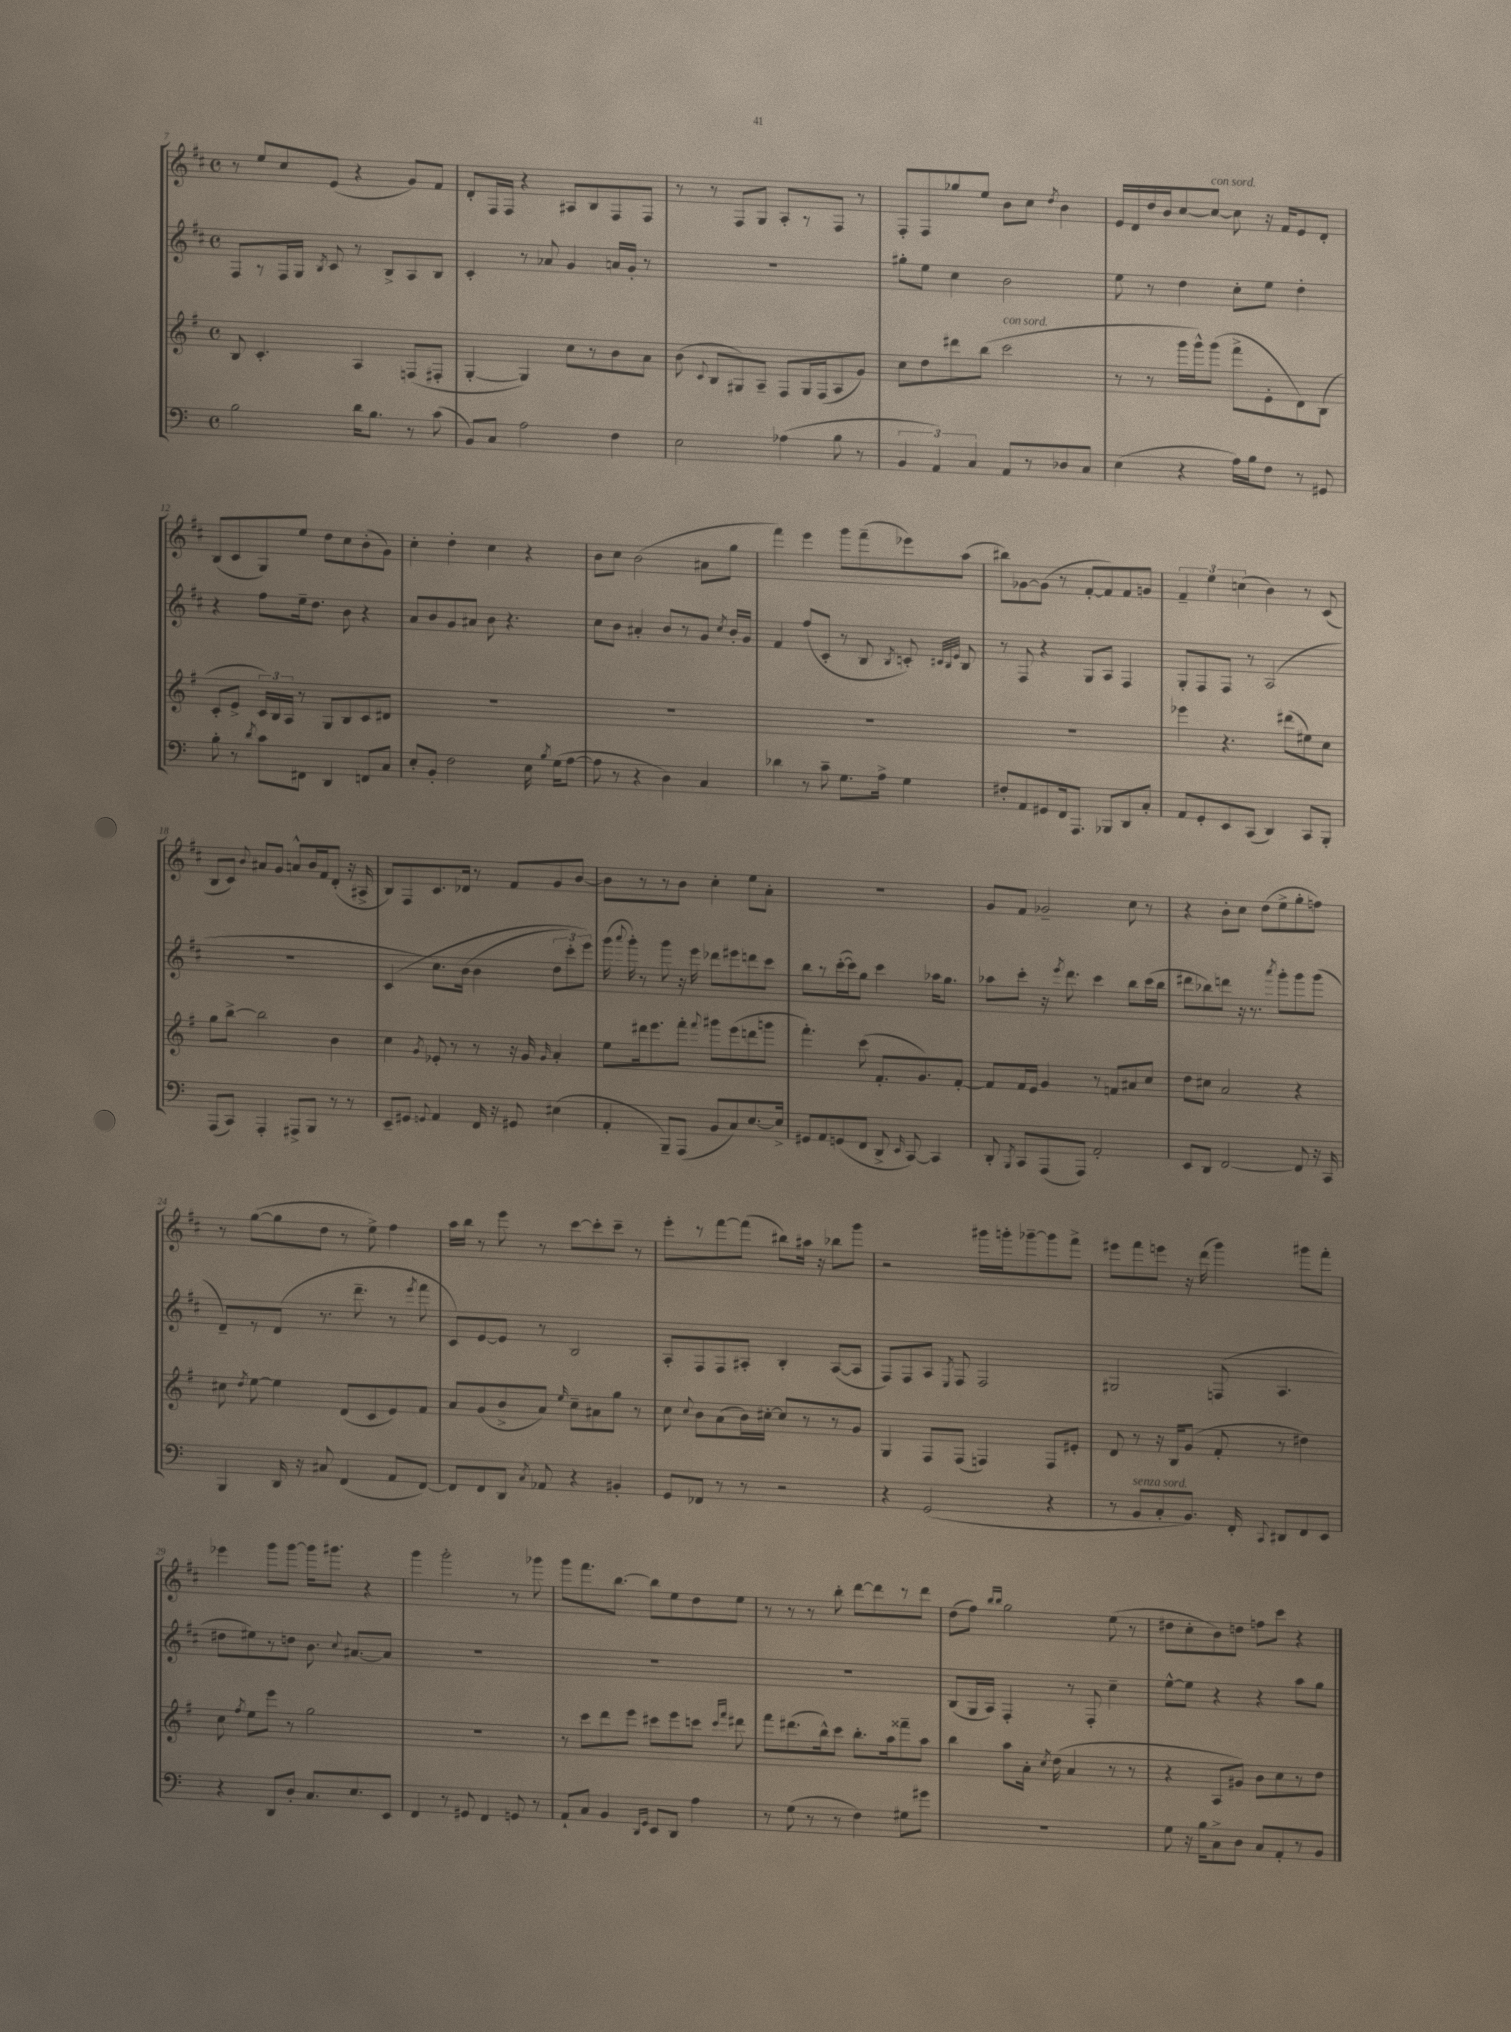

**kern	**kern	**kern	**kern
*part4	*part3	*part2	*part1
*staff4	*staff3	*staff2	*staff1
*clefF4	*clefG2	*clefG2	*clefG2
*k[]	*k[f#]	*k[f#c#]	*k[f#c#]
*M4/4	*M4/4	*M4/4	*M4/4
*met(c)	*met(c)	*met(c)	*met(c)
=7	=7	=7	=7
2B\	8B/	8F#/L	8r
.	4.c'/	8r	8ee/L
.	.	16F#/L	8cc#/
.	.	16G/JJ	.
.	.	8qB/	.
.	.	8c#/	(8e/J
16d\KL	4A/	8r	4r
8.B\J	.	.	.
.	.	8B^/L	.
8r	(8Fn/L	8A/	8g/L)
(8c\	8F#X'/J	8B/J	8f#/J
=8	=8	=8	=8
8BB/L)	[4G'/	4c#'/	8d'/L
8C/J	.	.	16F#/L
.	.	.	16F#/JJ
2A\	4G/])	8r	4r
.	.	8a-X/	.
.	8cc\L	4g/	8A#X/L
.	8r	.	8B/
4F\	8b\	16an/LL	8F#/
.	.	16g'/JJ	.
.	8a\J	8r	8F#/J
=9	=9	=9	=9
2E\	(8b\	1r	8r
.	8qqc/	.	.
.	8B/L	.	8r
.	8G#X/)	.	8F#/L
.	8A~/J	.	8G/J
(4A-X\	8F#/L	.	8A'/L
.	16G#/L	.	8r
.	(16F#/J	.	.
8B\	8A/	.	8F#/J
8r	8g/J)	.	8r
=10	=10	=10	=10
6BB/	8cc\L	8gg#X'\L	8F#'/L
.	8dd\	8ee\J	8F#/
6AA/)	.	.	.
.	8ddd#X\	4cc#\	8gg-X/
6C/	.	.	.
.	(8bb\J	.	8ee/J
!	!LO:TX:a:i:t=con sord.	!	!
8AA/L	2ccc\	2b\	8b\L
8r	.	.	8cc#\J
.	.	.	8qdd/
8D-X/	.	.	4b\
8C/J	.	.	.
=11	=11	=11	=11
(4E\	8r	8ee\	16e/LL
.	.	.	16d/
.	8r	8r	16dd/
.	.	.	16b/J
4r	16ggg\LL	4dd\	[8cc#/
.	16ggg^^\J)	.	.
!	!	!	!LO:TX:a:i:t=con sord.
.	(8ggg\J	.	8cc#/J_
16A\LL)	8fff#^\L	8cc#'\L	8cc#\]
16B\J	.	.	.
8F\J	8e'\	8ee\J	16r
.	.	.	16f#/KL
8r	8d\)	4dd'\	8e/
8GG#X/	(8B\J	.	8d'/J
!!LO:LB:g=z
=12	=12	=12	=12
8B'\	8c'/L	4r	(8B/L
8r	8e^/J	.	8c#/
8qd/	.	.	.
8c\L	24c/LL)	8ff#\L	8G/)
.	24B/	.	.
.	24A/JJ	.	.
8FF#X\J	8r	16ee~\k	8ee/J
.	.	8.dd\J	.
4DD/	8G/L	.	8dd\L
.	8B/	8b\	8cc#\
8FFn/L	8c/	4r	(8b'\
8C/J	8d#X/J	.	8g\J)
=13	=13	=13	=13
8E'/L	1r	8a/L	4cc#'\
8BB'/J	.	8b/	.
2F\	.	8g/	4dd'\
.	.	8a#X/J	.
.	.	8b\	4cc#\
.	.	4.r	.
16E\	.	.	4r
8qB/	.	.	.
(16G\KL	.	.	.
[8A\J	.	.	.
=14	=14	=14	=14
8A\]	1r	8cc#\L	8b\L
8r	.	8b\J	8cc#\J
4r	.	4a#X'/	(2b\
4D\)	.	8b/L	.
.	.	8r	.
4C/	.	8g/J	8a#X\L
.	.	8qcc#/	.
.	.	16b'/LL	8gg\J
.	.	16g/JJ	.
=15	=15	=15	=15
4d-X\	1r	4f#/	4fff#\)
8r	.	(8ff#/L	4eee\
8c~\	.	8c#'/J	.
8.G\L	.	8r	8ggg\L
.	.	8B/	(8fff#~\
16A^\Jk	.	.	.
.	.	8qB/	.
4G\	.	8cn'/)	8eee-X\)
.	.	32qqc#X/LLL	.
.	.	32qqB/	.
.	.	32qqe/JJJ	.
.	.	8B/	(8aa\J
=16	=16	=16	=16
8F#X'/L	1r	8r	8bb#X\L)
8AA/	.	8F#/	[8g-X\
8GG#X/	.	4r	(8g-\J]
16FF/k	.	.	8r
8.AAA/J	.	.	.
.	.	8G/L	[8f#'/L
8BBB-X/L	.	8A/J	8f#/])
8DD/	.	4F#/	8f#/
8C'/J	.	.	8gn/J
=17	=17	=17	=17
8AA/L	4eee-X\	8G'/L	6f#~/
8GG'/	.	8F#/	.
.	.	.	6ee\
8EE/	4.r	8F#/J	.
.	.	.	(6ccn\
(8CC/J	.	8r	.
4DD/)	.	(2A/	4b\)
.	(8ddd#X\L	.	.
8CC/L	8ee#X\)	.	8r
8BBB'/J	8cc\J	.	(8c#/
!!LO:LB:g=z
=18	=18	=18	=18
(8AAA/L	8gg\L	1r	8B/L
8CC/J)	[8bb^\J	.	8c#/J)
.	.	.	8qqb/
4AAA'/	2bb\]	.	8a#X/L
.	.	.	8g/J
8AAA#X^/L	.	.	8an^^/L
8BBB/J	.	.	16b/L
.	.	.	16f#/J
8r	4b\	.	(8d'/J
8r	.	.	16r
.	.	.	16A#X^/
=19	=19	=19	=19
8EE~/L	4cc\	(4c#/	8B/L)
8GG#X/J	.	.	8F#/
8qqGGn/	8qg/	.	.
4AA/	8e-X'/	8.cc#\L)	8.c#/
.	8r	.	.
.	.	(16b\Jk	16d-X/Jk
16FF/	8r	4b\	8r
16r	.	.	.
8GG#X/	16r	.	8f#/L
.	16g/	.	.
.	16qqg/	.	.
(4E#X\	4a'/	12dd\L	8g/
.	.	12ccc#'\)	.
.	.	.	[8b/J
.	.	12eee\J)	.
=20	=20	=20	=20
4AA'/	8ee\L	(16ggg\	8b\L]
.	.	8qqaaa/	.
.	.	16ggg'\)	.
.	16ddd#X\k	8r	8r
.	8.eee\	.	.
8BBB~/L)	.	8ggg\	8r
(8AAA/J	8fff#'\J	16r	8b\J
.	.	16eee\	.
.	8qqfff#/	.	.
8BB/L	8ggg#X\L	8ddd-X\L	4cc#'\
8C/)	(8eee\	8eee#X\	.
[8.E/	8dddn\	8dddn\	8ee\L
.	8gggn\J	8ccc#\J	8a'\J
16E^/Jk]	.	.	.
=21	=21	=21	=21
8GG#X/L	4.fff#'\)	8bb\L	1r
8AA/	.	8r	.
(8GGn/	.	([16ccc#'\L	.
.	.	16ccc#\J])	.
8FF/J	(8ccc\	8gg\J	.
8DD^/	8.f#'/L	4ccc#\	.
16qqEE/	.	.	.
[8CC/)	.	.	.
.	8.g/)	.	.
4CC/]	.	16aa-X\KL	.
.	.	8.gg\J	.
.	[8f#'/J	.	.
=22	=22	=22	=22
8DD'/	8f#/L]	8aa-X\L	8g/L
8qBBB/	.	.	.
8CC/L	16f#/L	8ccc#'\J	8f#/J
.	16e/JJ	.	.
(8AAA/	4g/	16r	2g-X~/
.	.	8qeee/	.
.	.	8.ddd\	.
8AAA/J)	.	.	.
2AA'/	8r	4ccc#\	.
.	8fn/L	.	.
.	8a#X/	8bb\L	8cc#\
.	8cc/J	(16ccc#\L	8r
.	.	16bb\JJ	.
=23	=23	=23	=23
8EE/L	8dd\L	8ddd#X\L	4r
8DD/J	8cc#X\J	8bb-X\)	.
[2FF/	2a/	8dddn\J	8b'\L
.	.	16r	8cc#\J
.	.	8.r	.
.	.	.	(8dd\L
.	.	8qaaa/	.
.	.	8ggg'\L	8ee^\
8FF/]	4r	8ggg\	8gg'\
16r	.	(8ggg\J	8ffn\J)
16CC/	.	.	.
!!LO:LB:g=z
=24	=24	=24	=24
4BBB/	8cc#X\	8d~/L)	8r
.	8qdd/	.	.
.	[8ee\	8r	([8gg\L
16DD/	4ee\]	(8d/J	8gg\]
16r	.	.	.
8C#X/	.	8.r	8dd\J
(4FF/	(8d/L	.	8r
.	.	8.ddd~\	.
.	8c/	.	8ee^\)
8AA/L	8e/)	8r	4ff#\
.	.	8qeee/	.
[8FF/J)	8f#/J	8fff#\	.
=25	=25	=25	=25
8FF/L]	8a/L	8c#/L)	16aa\LL
.	.	.	16bb\JJ
8FF/	(8g/	[8e/	8r
8DD/J	8b^/	8e/J]	8eee\
8qC/	.	.	.
8AA-X/	8a/J)	8r	8r
.	16qqee/	.	.
4r	8cc~\L	2B/	[8ccc#\L
.	8a#X\	.	8ccc#'\]
4BB#X'/	8gg\J	.	8ccc#~\J
.	8r	.	8r
=26	=26	=26	=26
8GG/L	8cc\	8A'/L	8eee'\L
.	8qqcc/	.	.
8FF-X/J	8b\L	8F#/	8r
8r	(8a\	8F#/	[8fff#\
8r	16b\L)	8A#X'/J	(8fff#\J]
.	[16cc#X'\JJ	.	.
2r	8cc#/L]	4B'/	8bb#X\L)
.	8r	.	16aa#X\Jk
.	.	.	16r
.	8r	([8A#/L	8bb-X\L
.	8g/J	8A#/J]	8ggg\J
=27	=27	=27	=27
4r	4G/	8F#/L)	2r
.	.	8F#/	.
(2GG/	8F#/L	8A/J	.
.	.	8qE/	.
.	(8F#/J	8F#/	.
.	4Fn/)	2F#/	16ggg#X\LL
.	.	.	16gggn'\J
.	.	.	[8ggg-X~\
4r	8F/L	.	8ggg-\]
.	8e#X'/J	.	8fff#^\J
=28	=28	=28	=28
8r	8d/	2G#X/	8eee#X\L
!LO:TX:a:i:t=senza sord.	!	!	!
8BB/L	8r	.	8fff#\
8C'/	16r	.	8eeen\J
.	16B/KL	.	.
8.BB/J)	(8g/J	.	16r
.	.	.	(16ddd\
.	8f#'/	(8Fn/	4ggg\)
16FF'/	.	.	.
8qqCC/	.	.	.
8DD#X/L	8r	4.A/	.
8FF/	4dd#X\)	.	8ggg#X\L
8EE/J	.	.	8fff#'\J
!!LO:LB:g=z
=29	=29	=29	=29
4r	8cc\	8dd#X\L	4eee-X\
.	8qff#/	.	.
.	8ee\L	8ee#X\)	.
8DD/L	8eee\J	8r	8ggg\L
8D'/J	8r	8ddn\J	[8ggg\J
8.C/L	2gg\	8.b\	16ggg\KL]
.	.	.	8.ggg#X\J
.	.	8qqcc#/	.
8.E/	.	[8.a#X/L	.
.	.	.	4r
8EE/J	.	8a#/J]	.
=30	=30	=30	=30
4FF/	1r	1r	4ggg\
8r	.	.	2ggg'\
8GG#X/	.	.	.
4FF/	.	.	.
8GGn/	.	.	8r
8r	.	.	8ggg-X\
=31	=31	=31	=31
8AA`/L	8r	1r	8ggg\L
8C/J	8ccc\L	.	8.fff#\
4BB/	8ddd\	.	.
.	.	.	[8.bb\J
.	8eee\J	.	.
16qqDD/LL	.	.	.
16qqGG/JJ	.	.	.
8EE/L	8ccc#X\L	.	8bb\L]
8DD/J	8eee\	.	8ee\
4A\	8cccn\J	.	8dd\
.	16qqccc/LL	.	.
.	16qqfff#/JJ	.	.
.	8ddd#X\	.	8ee\J
=32	=32	=32	=32
8r	8fff#\L	1r	8r
(8G\	(8.ddd#X\	.	8r
8r	.	.	8r
.	16bb^^\k)	.	.
8r	8ccc\J	.	8bb'\
4F\)	8.bb'\L	.	[8ddd\L
.	.	.	8ddd\]
.	16aa\k	.	.
8G#X\L	8fff##X~\	.	8r
8g#X\J	8aa\J	.	8ddd\J
=33	=33	=33	=33
1r	4bb\	(8B/L	(8dd\L
.	.	16G/L	8ff#\J)
.	.	16A/JJ)	.
.	.	.	16qqbb/LL
.	.	.	16qqbb/JJ
.	8aa\L	4F#'/	2gg\
.	16a'\Jk	.	.
.	8qcc/	.	.
.	(16dd\	.	.
.	4a/	8r	.
.	.	8F#'/	.
.	8r	4cc#~\	(8ee\
.	8r	.	8r
=34	=34	=34	=34
8G\	4r	[8ee^^\L	8dd#X\L
16r	.	8ee\J]	8cc#'\
16B\KL	.	.	.
8C^\	8A/L	4r	8b\)
8D\J	8g#X/J)	.	8ddn\J
8C/L	8b\L	4r	8ffn\L
8AA'/	8cc\	.	8ccc#\J
8r	8r	8aa\L	4r
8BB/J	8dd\J	8gg\J	.
==	==	==	==
*-	*-	*-	*-
